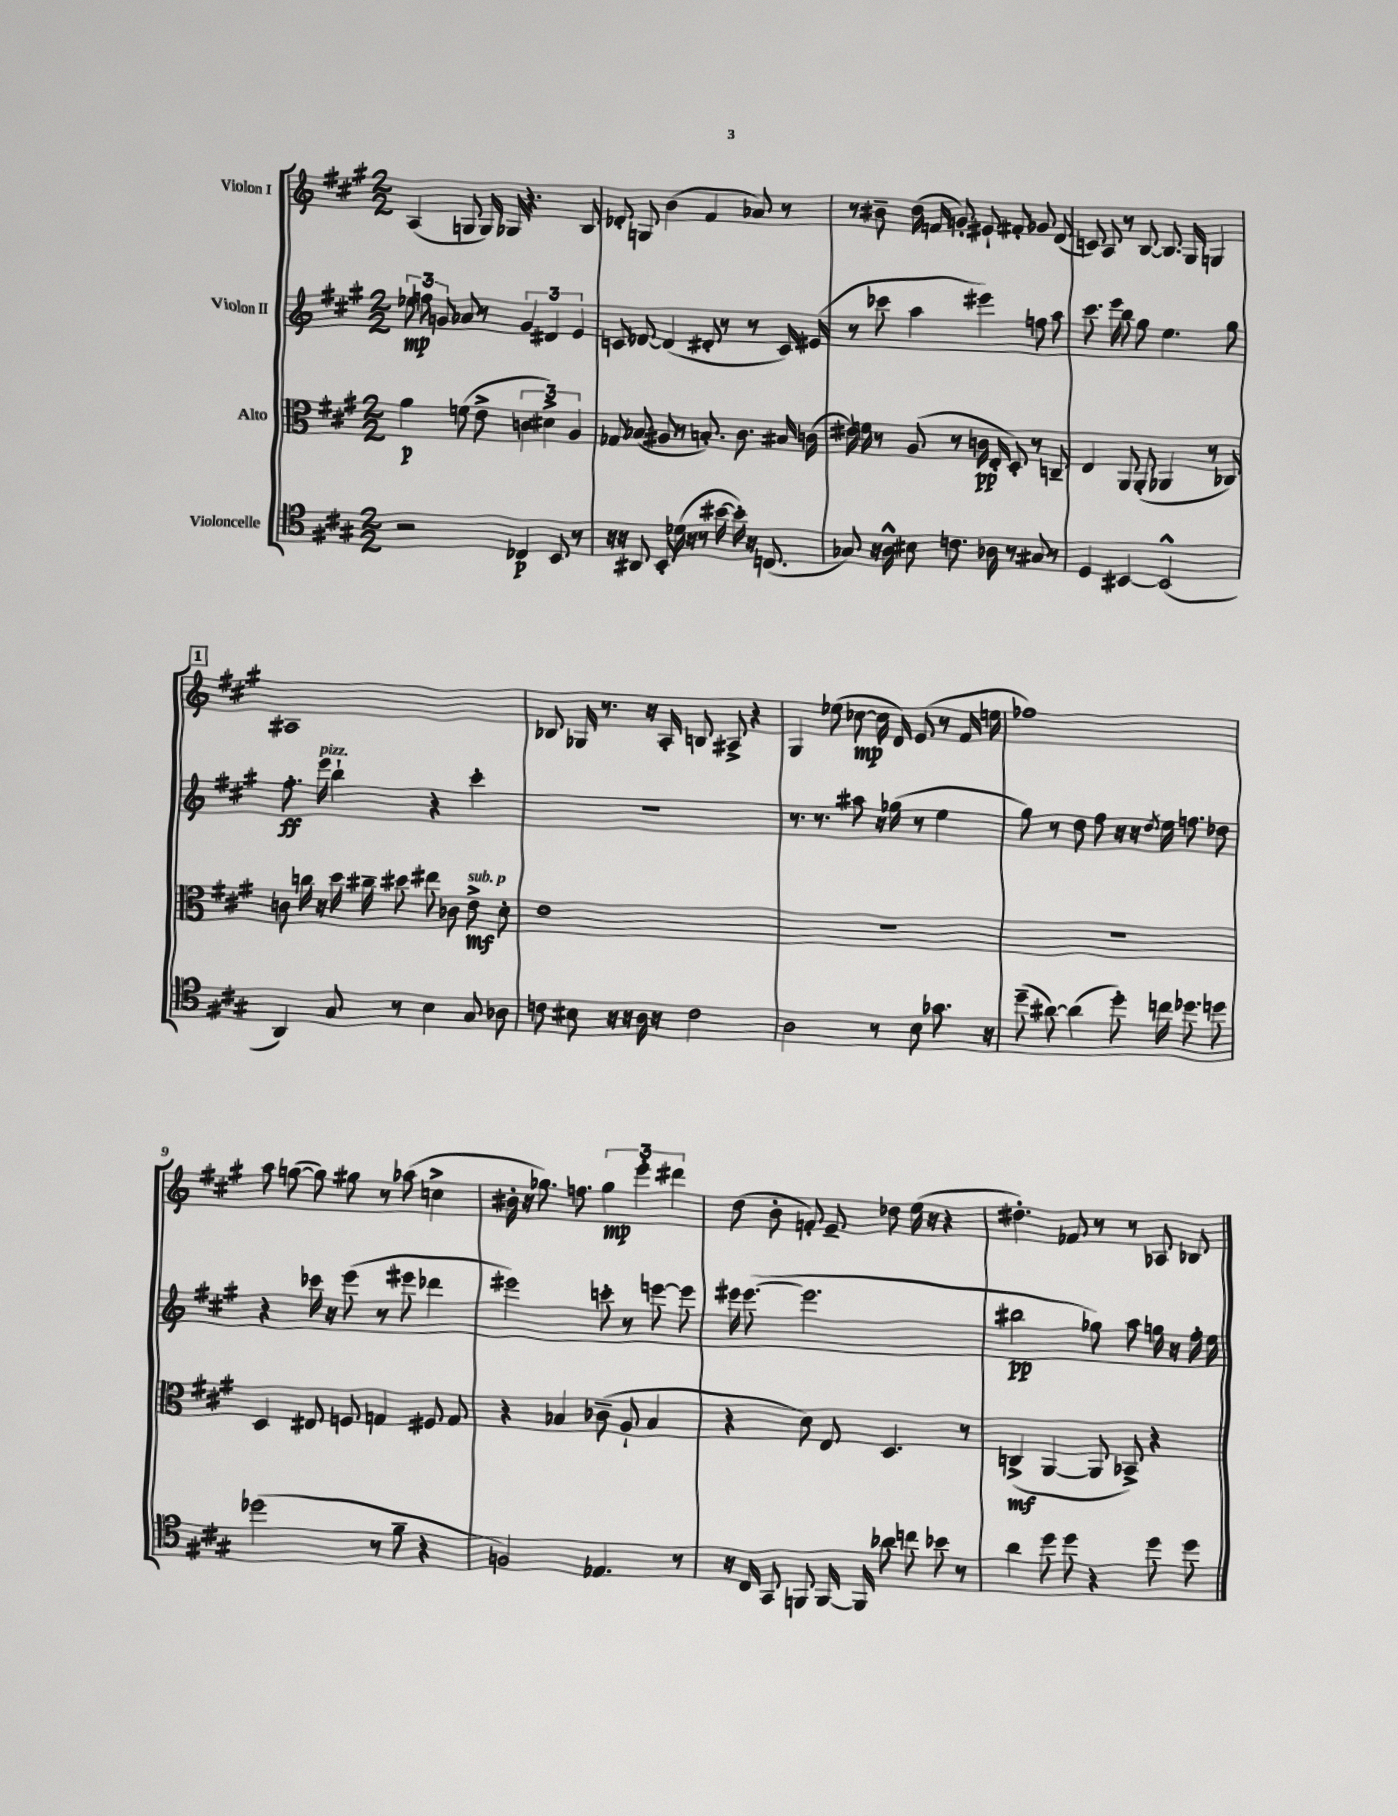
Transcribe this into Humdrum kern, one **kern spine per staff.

**kern	**kern	**kern	**kern
*staff4	*staff3	*staff2	*staff1
*clefC4	*clefC3	*clefG2	*clefG2
*k[f#c#g#]	*k[f#c#g#]	*k[f#c#g#]	*k[f#c#g#]
*M2/2	*M2/2	*M2/2	*M2/2
2r	4a\	12ee-\	(4A/
.	.	12ff\	.
.	.	12g/	.
.	(8f\	8a-/	8G/
.	8e^\	8r	16G/)
.	.	.	16G-/
4C-/	6c\	6g/	4.r
.	6d#^\)	6d#/	.
8BB/	.	.	.
.	6A/	6e/	.
8r	.	.	8B/
=	=	=	=
16r	8G-/	8c/	8d-'/
16r	.	.	.
8AA#/	(8B-/	[8d-/	8G/
8BB'/	8A#/	(4d-/]	(4b\
(16d-\	8r	.	.
16r	.	.	.
8r	8.B'/)	8d#'/	4f#/
[16b#\	.	8r	.
16b#'\])	8.c#\	.	.
16r	.	8r	8a-/)
(8.C/	.	.	.
.	16B#/	16c/)	8r
.	(16c\	(16e#/	.
=	=	=	=
8G-/)	16e#\)	8r	8r
.	16f\	.	.
16r	8r	8ccc-\	8b#~\
16A^^\	.	.	.
8B#\	(8A/	4aa\	(16dd\
.	.	.	16f/
8.c\	8r	.	8g'/)
.	16c\	4eee#\)	8e#`/
16A-\	16E'/	.	.
8r	8D'/)	.	8f#'/
8G#/	8r	8ff\	8g-/
8r	8C~/	8aa\	(8d/
=	=	=	=
4D/	4E/	8.ccc#\	8c/)
.	.	.	8A/
.	.	16eee\	.
[4BB#/	8AA/	8bb\	8r
.	(8AA'/	8gg#\	[8B/
(2BB#^^/]	4AA-/	4.ee\	8.B/]
.	.	.	16G#/
.	8r	.	4G/
.	8C-/)	8gg#\	.
=	=	=	=
4AA/)	8c\	8.ff#'\	1A#
.	16cc\	.	.
.	16r	16eee\	.
8G#/	16dd\	4bb`\	.
.	16cc#~\	.	.
8r	8dd#\	.	.
4B\	8ee#\	4r	.
.	8c-\	.	.
8G#/	8e^\	4ccc#'\	.
8A-\	8d'\	.	.
=	=	=	=
8c\	1e	1r	8B-/
8B#\	.	.	16G-/
.	.	.	8.r
16r	.	.	.
16r	.	.	.
16A\	.	.	16r
16r	.	.	16A'/
2c\	.	.	8B/
.	.	.	8A#^/
.	.	.	4r
=	=	=	=
2A\	1r	8.r	4G#/
.	.	8.r	.
.	.	.	(8ee-\
.	.	8aa#\	[8cc-\
8r	.	16r	16cc-\]
.	.	(16gg-\	16d/)
8B\	.	8r	(8e/
8.g-\	.	4ee\	8r
.	.	.	16f#/
16r	.	.	16ee\
=	=	=	=
(8dd~\	1r	8gg#\)	1ff-)
[8a#\)	.	8r	.
(4a#\]	.	8dd\	.
.	.	8ff#\	.
8dd'\)	.	16r	.
.	.	16r	.
.	.	8qdd/	.
16cc\	.	16ee\	.
8.dd-\	.	8.ff\	.
8dd\	.	8dd-\	.
=	=	=	=
(2dd-\	4D/	4r	8aa\
.	.	.	([8gg\
.	8E#/	16ccc-\	8gg\])
.	.	16r	.
.	8F/	(8eee\	8gg#\
8r	4G/	8r	8r
8f#~\	.	8eee#\	(8aa-\
4r	8F#/	4ddd-\	4cc^\
.	8G/	.	.
=	=	=	=
2F/)	4r	2eee#\)	16b#'\
.	.	.	16r
.	.	.	8.gg-\)
.	4B-/	.	.
.	.	.	8.ff\
4.E-/	(8c-~\	8ccc'\	6gg-\
.	8A`/	8r	.
.	.	.	6eee'\
.	4B-/	[8eee\	.
.	.	.	6ddd#\
8r	.	8eee\]	.
=	=	=	=
16r	4r	16eee#\	(8dd\
16C#/	.	([8.eee#\	.
8GG#/	.	.	8b'\
8FF/	8d\)	2.eee#\]	8f'/)
[16FF/	8E/	.	8e~/
16FF/]	.	.	.
8a-\	4.D/	.	8dd-\
8cc\	.	.	(16ee\
.	.	.	16r
8b-\	.	.	4r
8r	8r	.	.
=	=	=	=
4a\	(4C^/	2bb#\	4.dd#'\)
8dd\	[4AA/	.	.
8dd\	.	.	8f-/
4r	8AA/]	8gg-\)	8r
.	8BB-^/)	8aa\	8r
8dd\	4r	16gg\	8A-/
.	.	16r	.
8dd\	.	16ff#'\	8B-/
.	.	16ee\	.
==	==	==	==
*-	*-	*-	*-
